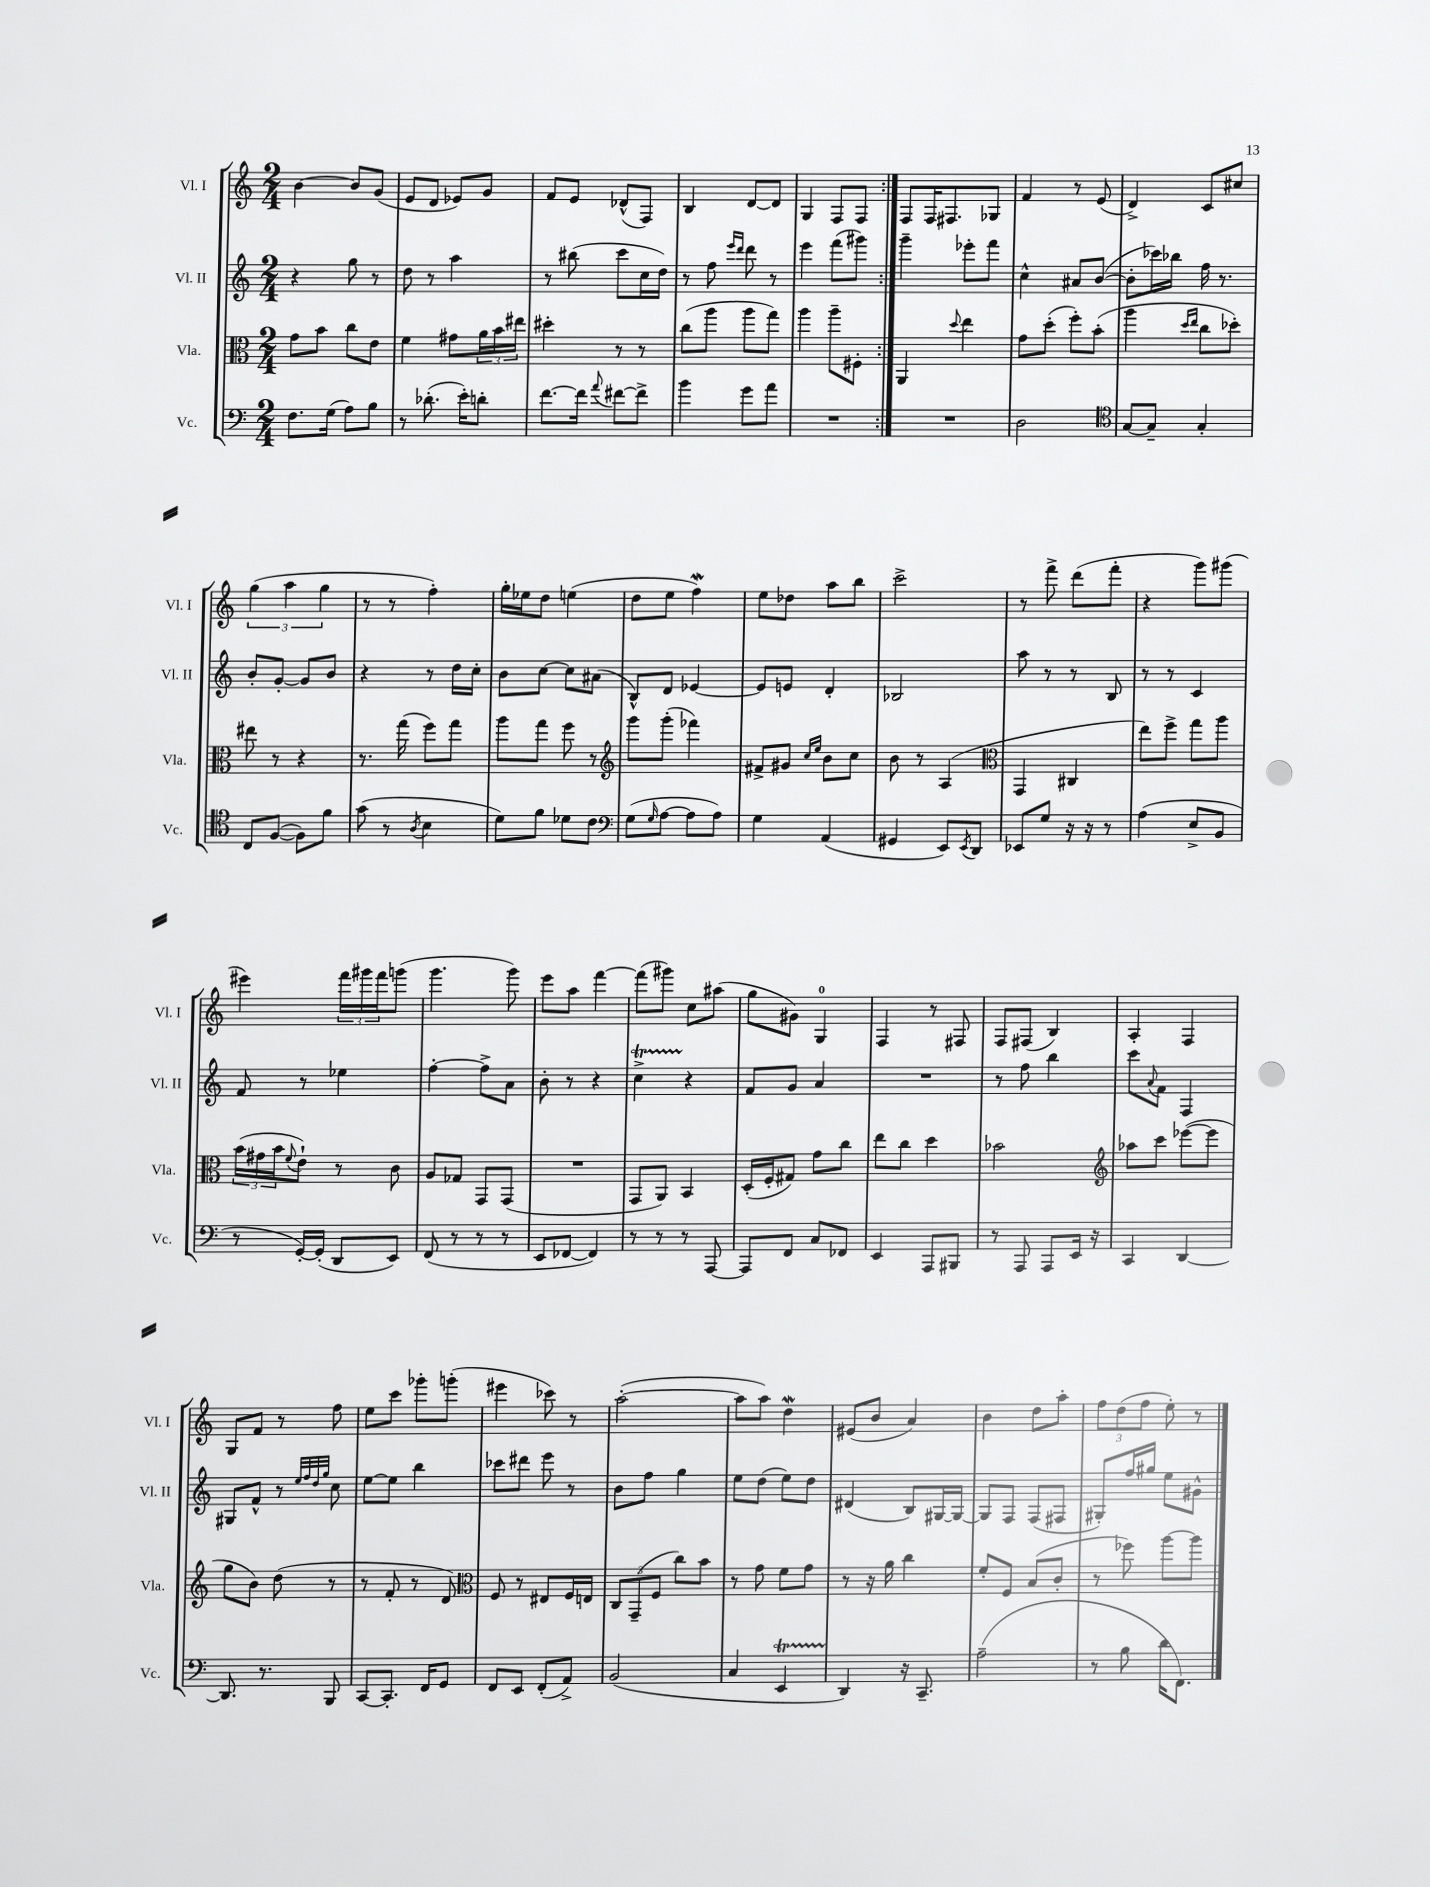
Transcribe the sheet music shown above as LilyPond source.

<<
\new StaffGroup <<
\new Staff = "s0" \with { instrumentName = "Vl. I" shortInstrumentName = "Vl. I" } {
    \clef treble \key c \major \numericTimeSignature \time 2/4
    \repeat volta 2 { b'4~ b'8 g'8( |
    e'8 d'8 ees'8) g'8 |
    f'8 e'8 des'8-^( f8) |
    b4 d'8~ d'8 |
    g4 f8 f8 | }
    f8 f16 fis8. ges8 |
    f'4 r8 e'8( |
    d'4->) c'8 cis''8 |
    \tuplet 3/2 { g''4( a''4 g''4 } |
    r8 r8 f''4-.) |
    g''16-. ees''16 d''8 e''4( |
    d''8 e''8 f''4\mordent) |
    e''8 des''8 a''8 b''8 |
    c'''2-> |
    r8 f'''8-> d'''8( f'''8-. |
    r4 g'''8) gis'''8( |
    eis'''4) \tuplet 3/2 { f'''16 gis'''16 f'''16 } g'''8( |
    g'''4. g'''8) |
    e'''8 a''8 f'''4~ |
    f'''8( gis'''8) c''8 ais''8( |
    g''8 gis'8) g4-0 |
    f4 r8 fis8 |
    f8 fis8( b4) |
    a4-. f4 |
    g8 f'8 r8 f''8 |
    e''8 c'''8 ges'''8-. g'''8-.( |
    eis'''4 ces'''8) r8 |
    a''2~-.( |
    a''8 a''8) d''4\mordent |
    eis'8( b'8 a'4) |
    b'4 d''8 a''8-. |
    \tuplet 3/2 { f''8 d''8( f''8 } e''8-.) r8 \bar "|." |
}
\new Staff = "s1" \with { instrumentName = "Vl. II" shortInstrumentName = "Vl. II" } {
    \clef treble \key c \major \numericTimeSignature \time 2/4
    \repeat volta 2 { r4 g''8 r8 |
    d''8 r8 a''4 |
    r8 bis''8( c'''8 c''16 d''16) |
    r8 f''8 \grace { e'''16 d'''16 } d'''8 r8 |
    e'''4 f'''8( gis'''8) | }
    g'''4-- ees'''8-. f'''8 |
    c''4-^ ais'8 b'8~( |
    b'8-. ces'''16) bes''16 f''16 r8. |
    b'8-. g'8~-. g'8 b'8 |
    r4 r8 d''16 c''16-. |
    b'8 c''8~ c''8 ais'8( |
    b8-^) d'8 ees'4~ |
    ees'8 e'8 d'4-. |
    bes2 |
    a''8 r8 r8 b8 |
    r8 r8 c'4 |
    f'8 r8 ees''4 |
    f''4~-. f''8-> a'8 |
    b'8-. r8 r4 |
    c''4->\startTrillSpan r4\stopTrillSpan |
    f'8 g'8 a'4 |
    R2 |
    r8 f''8 b''4 |
    c'''8 \appoggiatura { a'8 } f'8 f4 |
    gis8 f'8-^ r8 \grace { e''32 f''32 d''32 g''32 } c''8 |
    e''8~ e''8 b''4 |
    ces'''8 dis'''8 e'''8 r8 |
    b'8 f''8 g''4 |
    e''8 d''8( e''8) d''8 |
    dis'4( b8) gis16~ gis16~ |
    gis8 f8 f8( fis8 |
    gis8-.) f''16 gis''16 e''8 gis'8-^ \bar "|." |
}
\new Staff = "s2" \with { instrumentName = "Vla." shortInstrumentName = "Vla." } {
    \clef alto \key c \major \numericTimeSignature \time 2/4
    \repeat volta 2 { g'8 b'8 c''8 e'8 |
    f'4 gis'8 \tuplet 3/2 { a'16 b'16 eis''16 } |
    dis''4-. r8 r8 |
    c''8( a''8 a''8 g''8) |
    a''4 a''8-- fis8-. | }
    a,4 \appoggiatura { d''8 } e''4 |
    g'8 d''8-.( f''8-.) b'8-.( |
    a''4 \grace { d''16 e''16 } c''8 des''8-.) |
    eis''8 r8 r4 |
    r8. g''16( f''8) g''8 |
    a''8 g''8 f''8 r8 |
    \clef treble g'''8 g'''8-.( fes'''4) |
    fis'8-> gis'8 \grace { c''16 e''16 } b'8 c''8 |
    b'8 r8 a4( |
    \clef alto g,4 cis4 |
    e''8) f''8-> g''8 a''8 |
    \tuplet 3/2 { b'16( gis'16 b'16 } \appoggiatura { f'8 } e'8-!) r8 c'8 |
    a8 ges8 g,8 g,8( |
    R2 |
    g,8 a,8) b,4 |
    d16-.( f16-. gis8) g'8 c''8 |
    e''8 c''8 d''4 |
    bes'2 |
    \clef treble aes''8 c'''8 ees'''8~( ees'''8 |
    g''8 b'8) d''8( r8 |
    r8 f'8-. r8 d'8) |
    \clef alto f8 r8 eis8 f16 e16 |
    \tuplet 3/2 { c8 g,8--( f8 } c''8) b'8 |
    r8 g'8 f'8 g'8 |
    r8 r16 a'16 c''4 |
    f'8-. f8 b8( c'8-. |
    r8 fes''8) a''8~ a''8 \bar "|." |
}
\new Staff = "s3" \with { instrumentName = "Vc." shortInstrumentName = "Vc." } {
    \clef bass \key c \major \numericTimeSignature \time 2/4
    \repeat volta 2 { f8. g16( a8) b8 |
    r8 des'8.-.( e'16-.) d'8-. |
    f'8.~ f'16 \appoggiatura { a'8 } fis'8~ fis'8-> |
    b'4 g'8 a'8 |
    R2 | }
    R2 |
    d2 |
    \clef tenor g8~ g8-- g4-. |
    c8 f8~( f8) f'8 |
    g'8( r8 \acciaccatura { a8 } b4 |
    d'8) f'8 des'8 c'8 |
    \clef bass g8( \grace { g16 } a8~ a8 a8) |
    g4 a,4( |
    gis,4 e,8) \acciaccatura { e,8 } d,8 |
    ees,8 g8 r16 r16 r8 |
    a4( e8-> b,8 |
    r8 g,16~-.) g,16-.( d,8 e,8) |
    f,8( r8 r8 r8 |
    e,8 fes,8~ fes,4) |
    r8 r8 r8 a,,8~ |
    a,,8 f,8 c8 fes,8 |
    e,4 a,,8 bis,,8 |
    r8 a,,8 a,,8 e,16 r16 |
    c,4 d,4~ |
    d,8. r8. b,,8 |
    c,8~ c,8.-. f,16 g,8 |
    f,8 e,8 f,8-.( a,8->) |
    b,2( |
    c4 e,4\startTrillSpan |
    d,4\stopTrillSpan) r16 c,8.-- |
    a2--( |
    r8 b8 d'16 f,8.) \bar "|." |
}
>>
>>
\layout { \context { \Score \remove "Bar_number_engraver" } }
